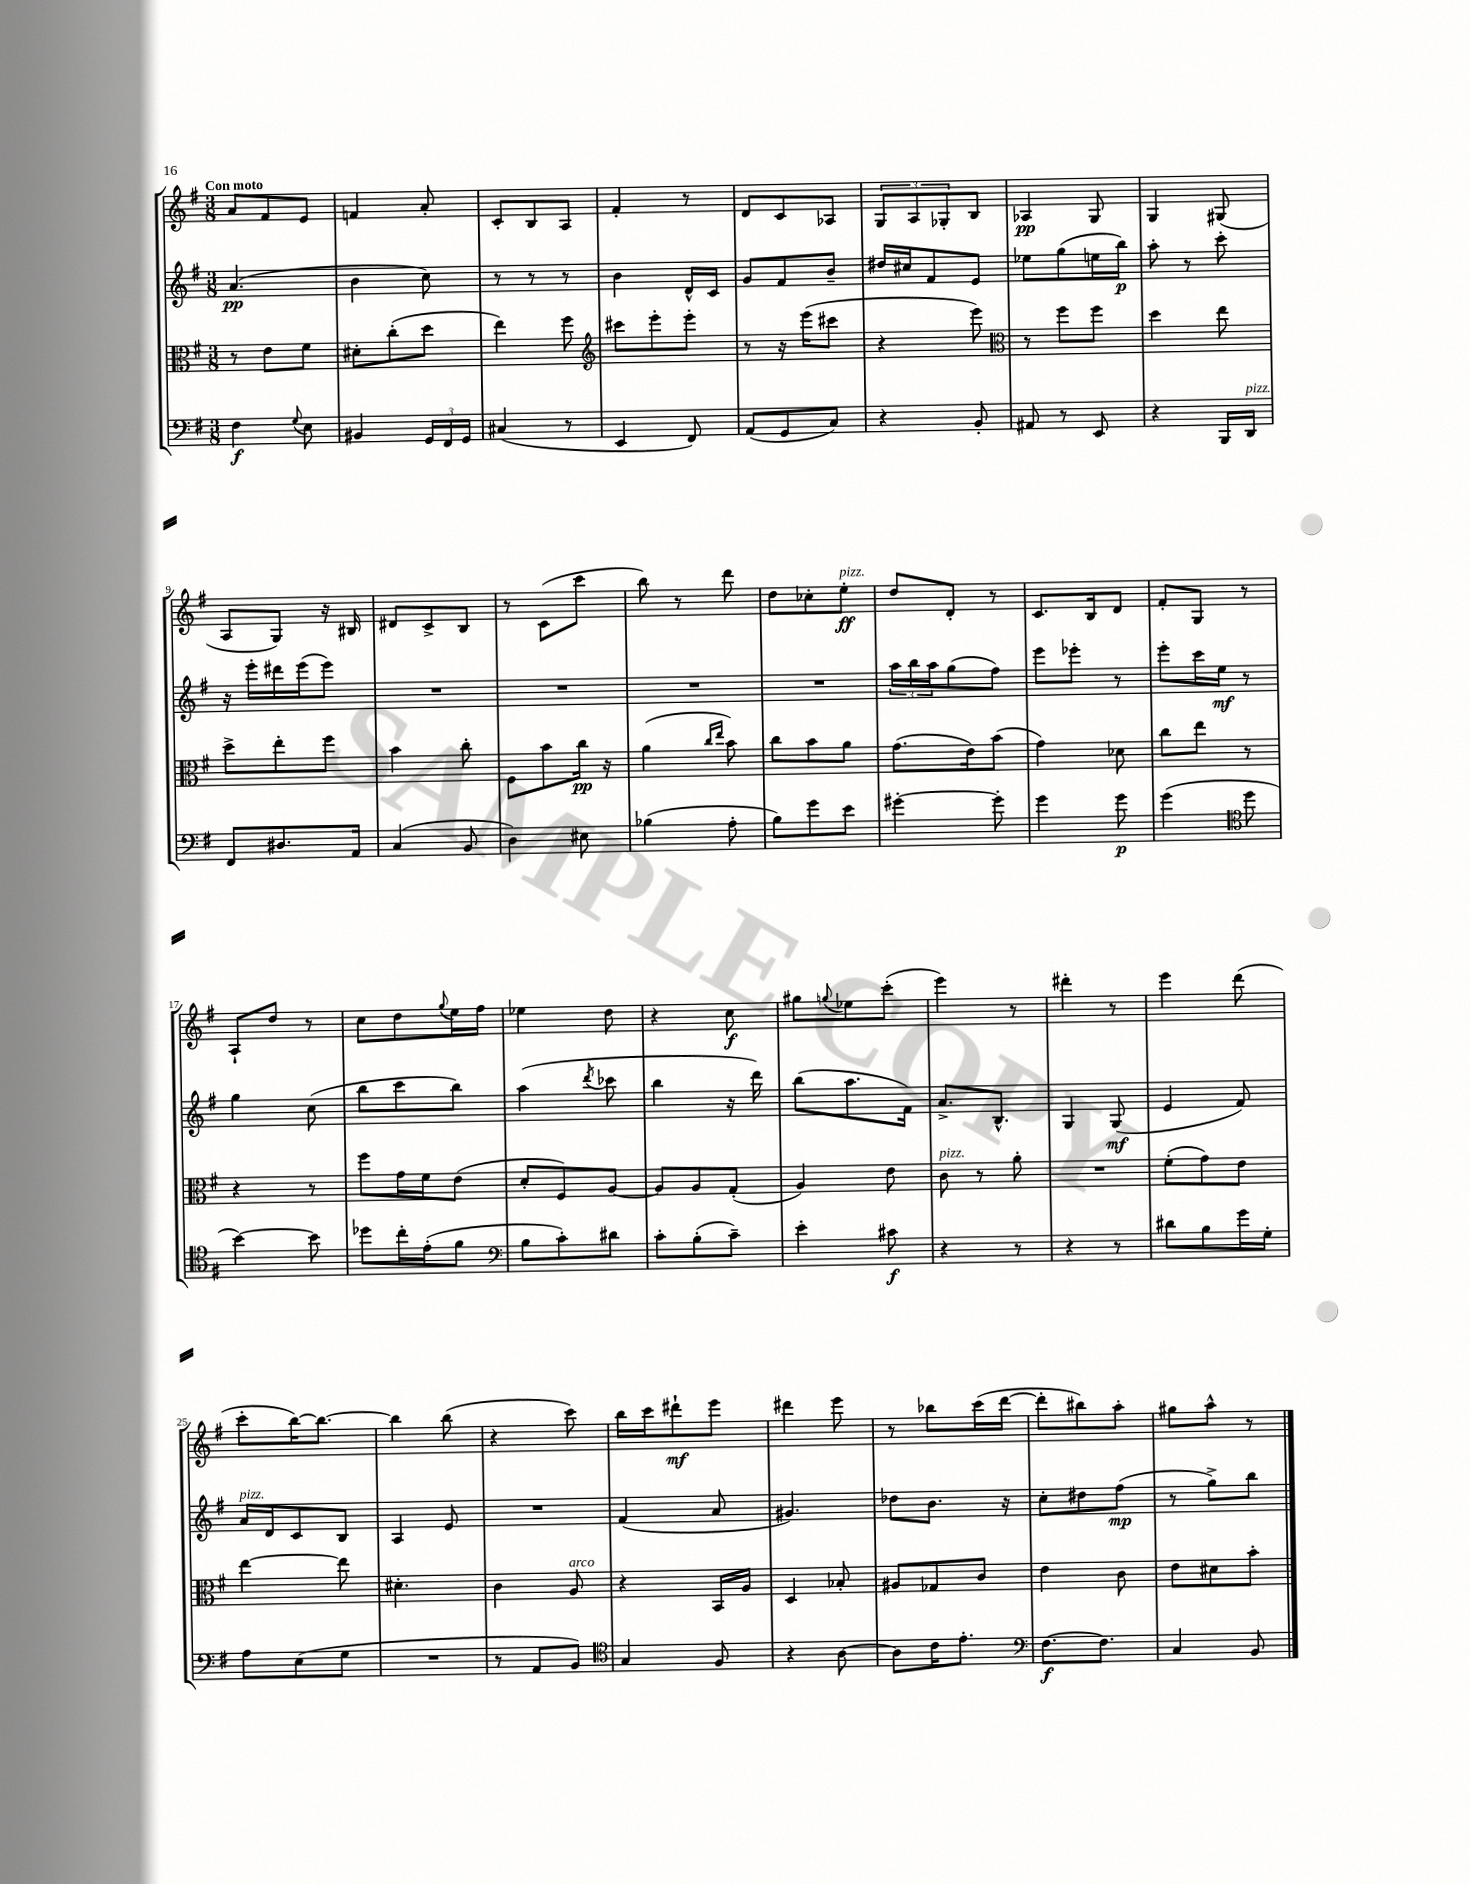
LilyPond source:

<<
\new StaffGroup <<
\new Staff = "s0" {
    \clef treble \key g \major \numericTimeSignature \time 3/8 \tempo "Con moto"
    a'8 fis'8 e'8 |
    f'4 a'8-. |
    c'8-. b8 a8 |
    fis'4-. r8 |
    d'8 c'8 aes8 |
    \tuplet 3/2 { g8 a8 ges8-. } b8 |
    aes4\pp g8 |
    g4 gis8( |
    a8 g8) r16 bis16 |
    dis'8 c'8-> b8 |
    r8 c'8( c'''8 |
    b''8) r8 d'''8 |
    d''8 ces''8-. e''8-.\ff^\markup { \italic "pizz." } |
    d''8 d'8-. r8 |
    c'8. b16 d'8 |
    fis'8-. g8 r8 |
    a8-! d''8 r8 |
    c''8 d''8 \appoggiatura { g''8 } e''16 fis''16 |
    ees''4 d''8 |
    r4 c''8\f |
    gis''8 \appoggiatura { g''8 } ees''8 c'''8-.( |
    e'''4) r8 |
    dis'''4-. r8 |
    e'''4 d'''8( |
    c'''8-. b''16~) b''8.~ |
    b''4 b''8( |
    r4 c'''8) |
    b''16 c'''16 dis'''8-!\mf e'''8 |
    dis'''4 e'''8 |
    r8 bes''8 c'''16( d'''16~ |
    d'''8-. bis''8) a''8-. |
    gis''8 a''8-^ r8 \bar "|." |
}
\new Staff = "s1" {
    \clef treble \key g \major \numericTimeSignature \time 3/8
    a'4.\pp( |
    b'4 c''8) |
    r8 r8 r8 |
    b'4 d'16-^ c'16 |
    g'8 fis'8 b'8-- |
    dis''16 cis''16 fis'8 e'8 |
    ees''8 g''8( e''16 b''16\p) |
    a''8-. r8 c'''8-. |
    r16 e'''16-. dis'''16 e'''16( e'''8) |
    R4. |
    R4. |
    R4. |
    R4. |
    \tuplet 3/2 { a''16 b''16 a''16 } g''8( fis''8) |
    e'''8 ees'''8-. r8 |
    e'''8-. c'''16 e''16\mf r8 |
    g''4 c''8( |
    b''8 c'''8 b''8) |
    a''4( \acciaccatura { d'''8 } ces'''8 |
    b''4 r16 d'''16) |
    b''8( a''8. fis'16) |
    a'8.-> b8.-^ |
    g4 g8\mf( |
    e'4 fis'8) |
    a'16^\markup { \italic "pizz." } d'16 c'8 b8 |
    a4 e'8 |
    R4. |
    fis'4( a'8 |
    gis'4.) |
    des''8 b'8. r16 |
    c''8-. dis''8 fis''8\mp( |
    r8 g''8->) b''8 \bar "|." |
}
\new Staff = "s2" {
    \clef alto \key g \major \numericTimeSignature \time 3/8
    r8 e'8 fis'8 |
    dis'8-. c''8-.( d''8 |
    e''4) fis''8 |
    \clef treble cis'''8 e'''8-. e'''8-. |
    r8 r16 e'''16( cis'''8 |
    r4 e'''8) |
    \clef alto r8 fis''8 fis''8 |
    d''4 e''8 |
    d''8-> e''8-. fis''8 |
    b'4 c''8-. |
    fis8 b'8 c''16\pp r16 |
    a'4( \grace { c''16 e''16 } b'8) |
    c''8 b'8 a'8 |
    g'8.( e'16) b'8( |
    g'4) des'8 |
    c''8 e''8 r8 |
    r4 r8 |
    fis''8 g'16 fis'16 e'8( |
    d'8-. fis8) a8~ |
    a8 a8 g8-.( |
    a4) e'8 |
    c'8^\markup { \italic "pizz." } r8 a'8-. |
    R4. |
    fis'8-.( g'8) e'8 |
    e''4~ e''8 |
    dis'4.-. |
    c'4 a8^\markup { \italic "arco" } |
    r4 b,16 a16 |
    d4 bes8-. |
    ais8 ges8 c'8 |
    e'4 c'8 |
    e'8 dis'8 b'8-. \bar "|." |
}
\new Staff = "s3" {
    \clef bass \key g \major \numericTimeSignature \time 3/8
    fis4\f \appoggiatura { g8 } e8 |
    bis,4 \tuplet 3/2 { g,16 fis,16 g,16 } |
    cis4( r8 |
    e,4 fis,8) |
    a,8( g,8 c8) |
    r4 b,8-. |
    ais,8 r8 e,8 |
    r4 b,,16 d,16^\markup { \italic "pizz." } |
    fis,8 dis8. a,16 |
    c4( b,8 |
    d4) eis8 |
    bes4( a8-. |
    b8) g'8 e'8 |
    gis'4~-. gis'8-. |
    g'4 g'8\p |
    g'4( \clef tenor d''8 |
    b'4~) b'8 |
    des''8 c''16-. e'16-.( fis'8 |
    \clef bass b8 c'8-.) dis'8 |
    c'8-. b8-.( c'8--) |
    e'4-. cis'8\f |
    r4 r8 |
    r4 r8 |
    dis'8 b8 g'16 g16-. |
    a8 e8( g8 |
    R4. |
    r8 a,8 b,8) |
    \clef tenor g4 fis8 |
    r4 a8~ |
    a8 c'16 e'8.-. |
    \clef bass fis8.~\f fis8. |
    c4 b,8 \bar "|." |
}
>>
>>
